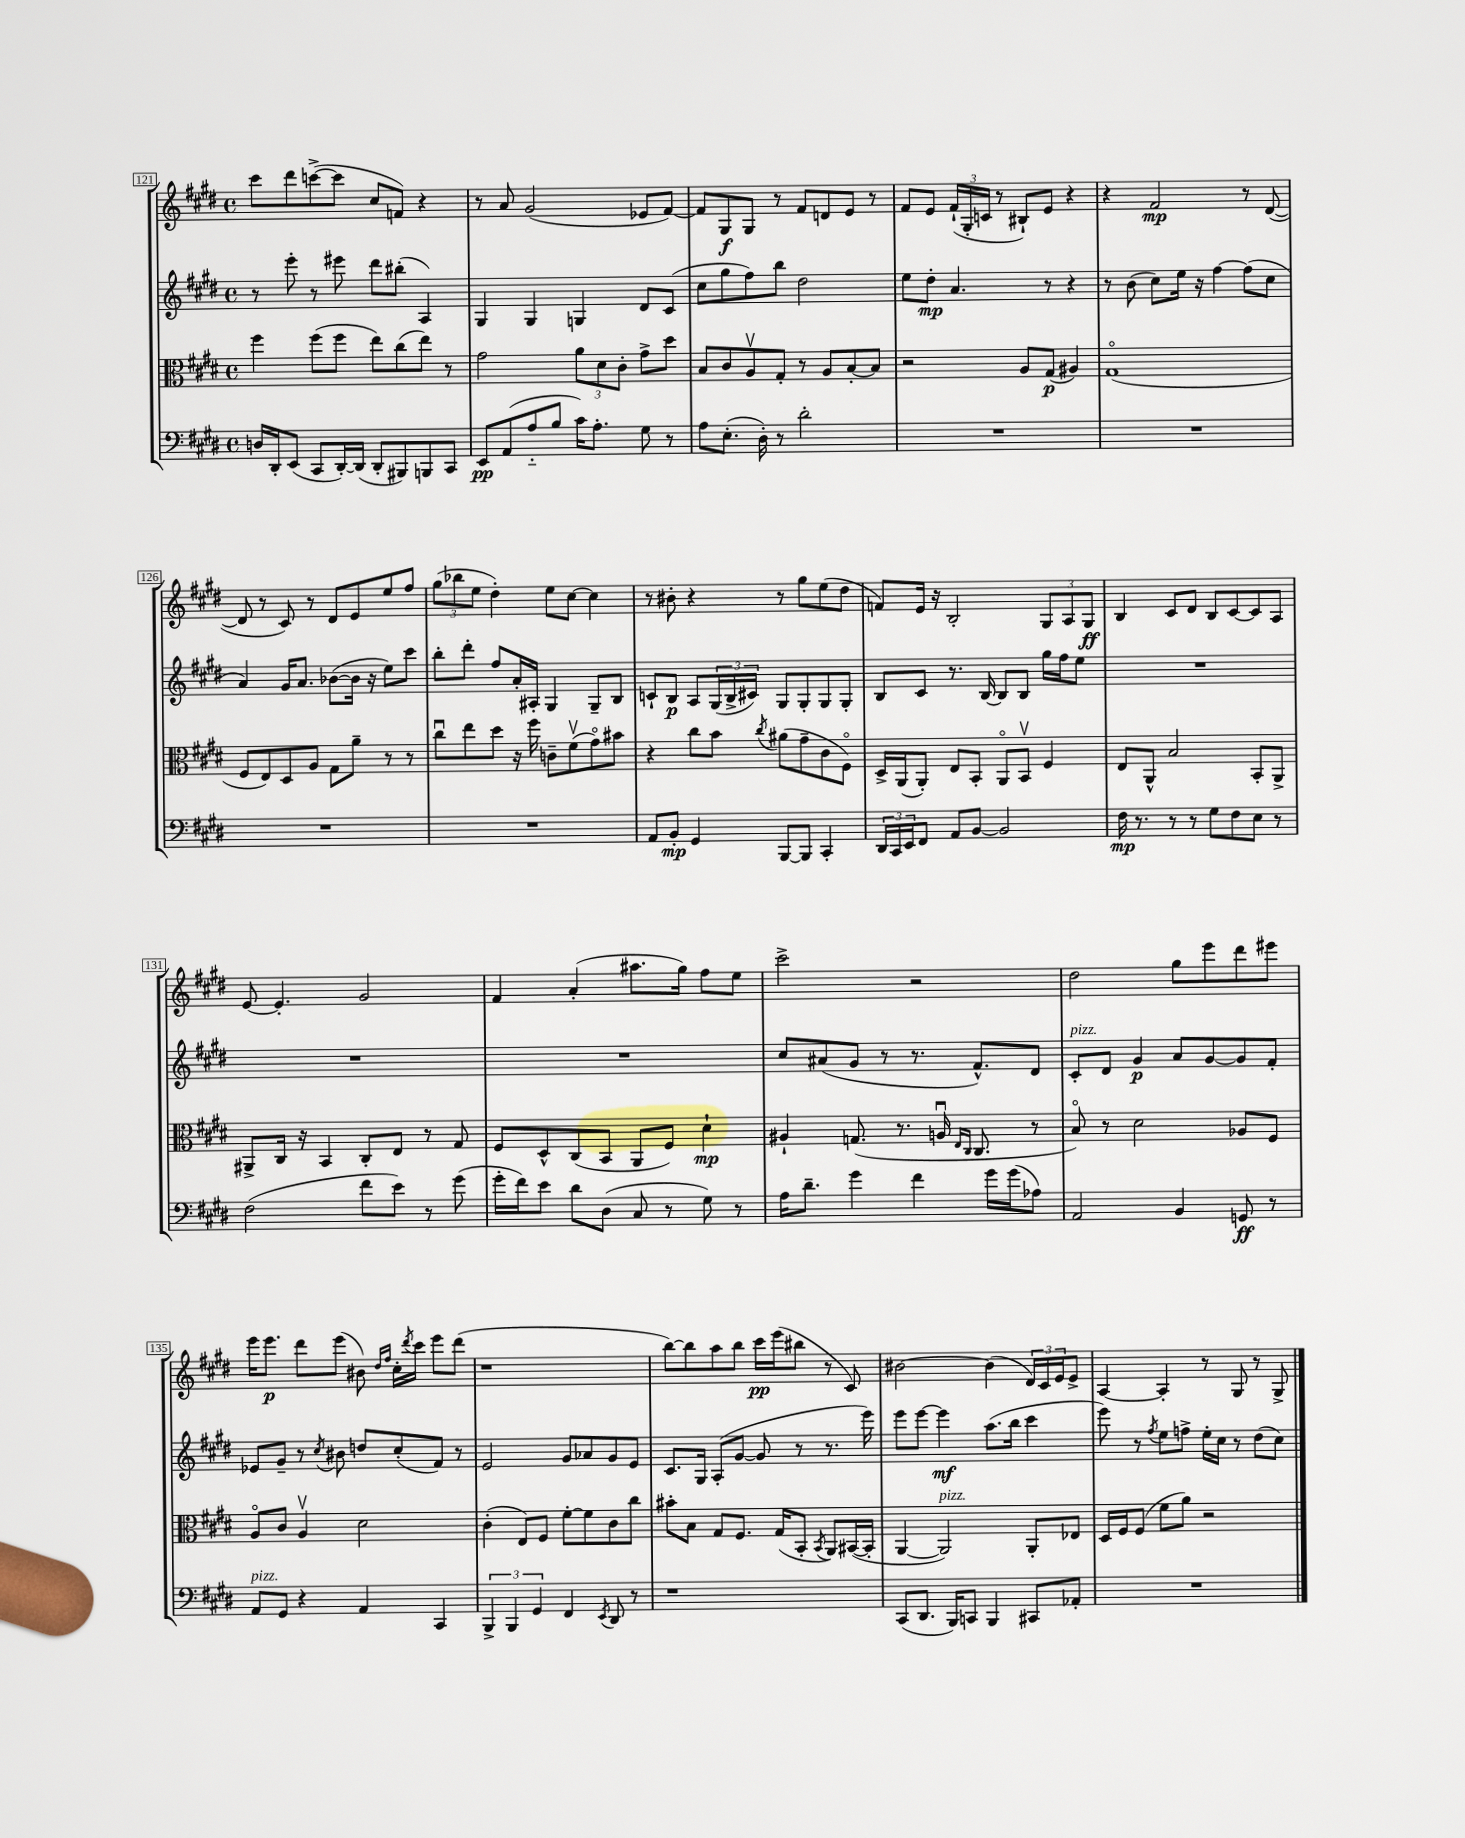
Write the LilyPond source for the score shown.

<<
\new StaffGroup <<
\new Staff = "s0" {
    \clef treble \key e \major \defaultTimeSignature \time 4/4
    cis'''8 dis'''8 c'''8~->( c'''8 cis''8 f'8) r4 |
    r8 a'8 gis'2( ees'8 fis'8~) |
    fis'8 gis8\f gis8 r8 fis'8 d'8 e'8 r8 |
    fis'8 e'8 \tuplet 3/2 { fis'16-!( gis16-. c'16 } r8 bis8-!) e'8 r4 |
    r4 fis'2\mp r8 dis'8~( |
    dis'8 r8 cis'8) r8 dis'8 e'8 e''8 fis''8 |
    \tuplet 3/2 { gis''8( bes''8 e''8 } dis''4-.) e''8 cis''8~ cis''4 |
    r8 bis'8-. r4 r8 gis''8 e''8( dis''8 |
    f'8) e'16 r16 b2-. \tuplet 3/2 { gis8 a8 gis8\ff } |
    b4 cis'8 dis'8 b8 cis'8~ cis'8 a8 |
    e'8~ e'4.-. gis'2 |
    fis'4 a'4-.( ais''8. gis''16) fis''8 e''8 |
    cis'''2-> r2 |
    dis''2 gis''8 e'''8 dis'''8 eis'''8 |
    e'''16 e'''8.\p dis'''8 e'''8( bis'8) \grace { dis''16 fis''16 } cis''16-. \acciaccatura { dis'''8 } cis'''16 e'''8 dis'''8( |
    r1 |
    b''8~) b''8 a''8 b''8 cis'''16\pp e'''16( bis''8 r8 cis'8) |
    bis'2~ bis'4( \tuplet 3/2 { dis'16) cis'16 e'16 } e'8-> |
    a4~ a4-. r8 gis8 r8 gis8-> \bar "|." |
}
\new Staff = "s1" {
    \clef treble \key e \major \defaultTimeSignature \time 4/4
    r8 e'''8-. r8 eis'''8 dis'''8 bis''8-.( a4) |
    gis4 gis4 g4 dis'8 cis'8( |
    cis''8 gis''8 fis''8) b''8 dis''2 |
    e''8 dis''8-.\mp a'4. r8 r4 |
    r8 b'8( cis''8) e''16 r16 fis''4~ fis''8( cis''8 |
    a'4) gis'16 a'8. bes'8~( bes'16 r16 e''8) cis'''8 |
    b''8-. dis'''8-. fis''8 a'16-. ais16-. gis4 gis8-- b8 |
    c'8-! b8\p a8 \tuplet 3/2 { gis16( b16-> cis'16) } gis8 gis8-. gis8 gis8-. |
    b8 cis'8 r8. b16~ b8 b8 gis''16 fis''16 e''8 |
    R1 |
    R1 |
    R1 |
    cis''8 ais'8( gis'8 r8 r8. fis'8.-^) dis'8 |
    cis'8-.^\markup { \italic "pizz." } dis'8 gis'4\p a'8 gis'8~ gis'8 fis'8-. |
    ees'8 gis'8-- r8 \acciaccatura { cis''8 } bis'8 d''8 cis''8-.( fis'8) r8 |
    e'2 gis'8 aes'8 gis'8 e'8 |
    cis'8. gis16 a8-.( gis'8~ gis'8 r8 r8. e'''16) |
    e'''8 e'''8~ e'''4\mf a''8.( b''16 cis'''4 |
    e'''8) r8 \acciaccatura { fis''8 } e''8 f''8-> e''16-. cis''16 r8 dis''8( cis''8) \bar "|." |
}
\new Staff = "s2" {
    \clef alto \key e \major \defaultTimeSignature \time 4/4
    fis''4 fis''8( fis''8 e''8) cis''8( e''8) r8 |
    gis'2 \tuplet 3/2 { a'8 dis'8 cis'8-. } gis'8-> dis''8 |
    b8 cis'8 a8\upbow gis8-. r8 a8 b8~-. b8 |
    r2 a8 gis8\p( ais4) |
    gis1\flageolet( |
    fis8 e8) dis8 a8 gis8 a'8-- r8 r8 |
    cis''8\downbow e''8 dis''8 r16 fis''16 c'8-- fis'8\upbow( gis'8\flageolet) bis'8 |
    r4 cis''8 b'8 \acciaccatura { cis''8 } ais'8( gis'8-- cis'8 fis8\flageolet) |
    dis16-> a,16( a,8-.) e8 b,8-. a,8\flageolet b,8\upbow fis4 |
    e8 a,8-^ b2 b,8-. a,8-> |
    ais,8-> cis16 r16 b,4 cis8-. e8 r8 gis8 |
    fis8 dis8-^ cis8( b,8 a,8 fis8) dis'4-!\mp |
    ais4-! g8.( r8. a16\downbow \grace { e16 cis16 } cis8. r8 |
    b8\flageolet) r8 dis'2 aes8 fis8 |
    a8\flageolet cis'8 a4\upbow dis'2 |
    cis'4-.( e8) fis8 fis'8~-. fis'8 cis'8 cis''8 |
    bis'8-. b8 gis8 fis8. gis16( b,8-. \acciaccatura { b,8 } a,8) bis,16~( bis,16-. |
    a,4~ a,2^\markup { \italic "pizz." }) a,8-. ees8 |
    dis16 fis16 fis8( fis'8 a'8) r2 \bar "|." |
}
\new Staff = "s3" {
    \clef bass \key e \major \defaultTimeSignature \time 4/4
    d16 dis,16-. e,8( cis,8 dis,16~-.) dis,16( dis,8-. bis,,8) b,,8 cis,8 |
    e,8\pp a,8( a8-_ b8 cis'16) a8.-. gis8 r8 |
    a8 e8.-.( dis16-.) r8 dis'2-. |
    R1 |
    R1 |
    R1 |
    R1 |
    a,8 b,8-.\mp gis,4 b,,8~ b,,8 cis,4-. |
    \tuplet 3/2 { dis,16 cis,16 e,16 } fis,8 a,8 b,8~ b,2 |
    fis16\mp r8. r8 r8 gis8 fis8 e8 r8 |
    fis2( fis'8 e'8) r8 gis'8( |
    gis'16-. fis'16) e'8 dis'8 dis8( cis8 r8 gis8) r8 |
    a16 dis'8.-- gis'4 fis'4 gis'16 gis'16( aes8) |
    a,2 b,4 g,8\ff r8 |
    a,8^\markup { \italic "pizz." } gis,8 r4 a,4 cis,4 |
    \tuplet 3/2 { b,,4-> b,,4 gis,4 } fis,4 \acciaccatura { e,8 } dis,8 r8 |
    r1 |
    cis,8( dis,8. b,,16) c,8 b,,4 cis,8 aes,8-. |
    R1 \bar "|." |
}
>>
>>
\layout { \context { \Score currentBarNumber = #121 \override BarNumber.stencil = #(make-stencil-boxer 0.1 0.3 ly:text-interface::print) } }
